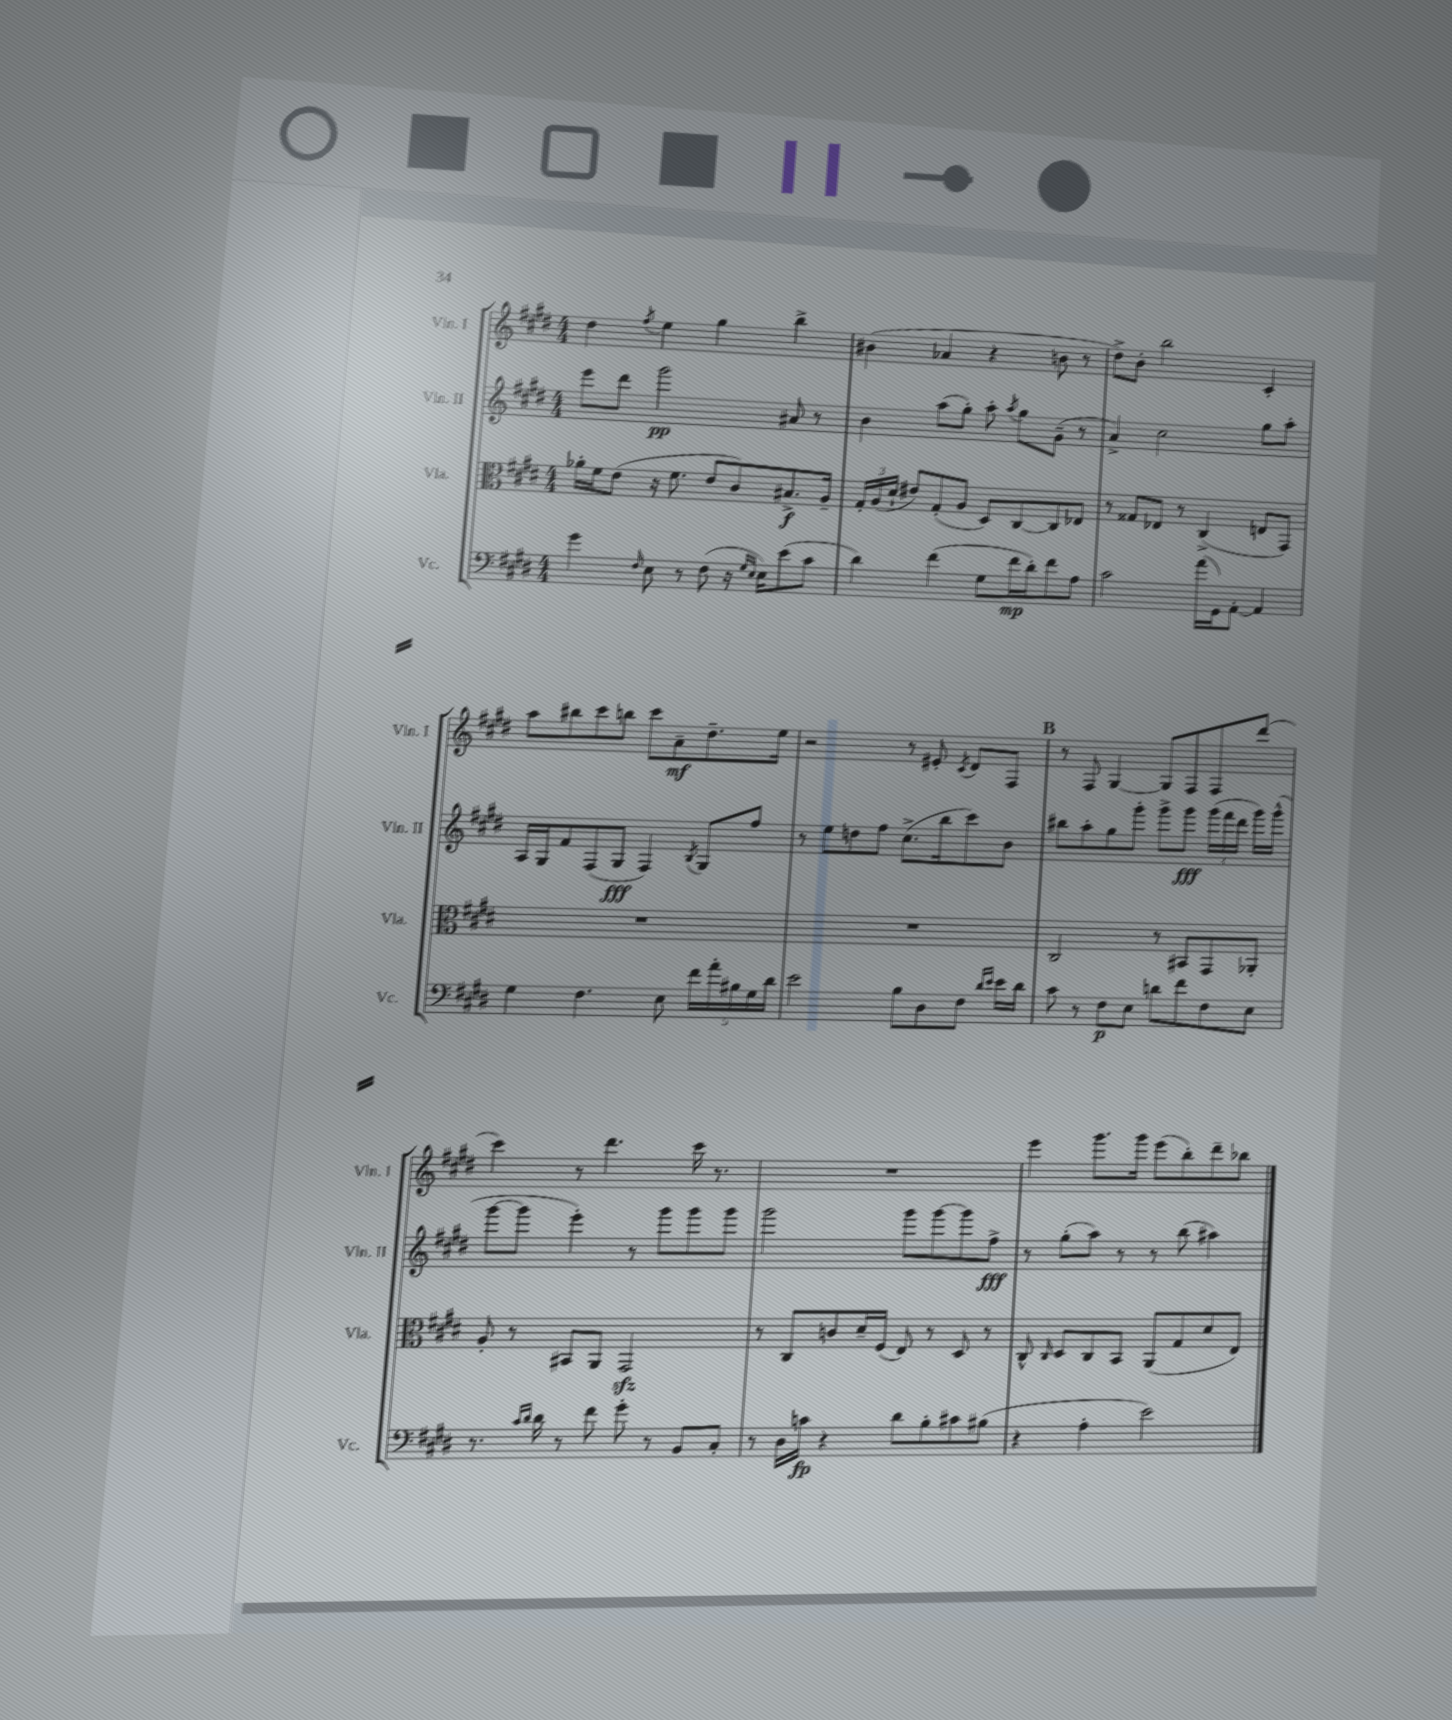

**kern	**dynam	**kern	**dynam	**kern	**dynam	**kern	**dynam
*part4	*part4	*part3	*part3	*part2	*part2	*part1	*part1
*staff4	*staff4	*staff3	*staff3	*staff2	*staff2	*staff1	*staff1
*I"Vc.	*	*I"Vla.	*	*I"Vln. II	*	*I"Vln. I	*
*I'Vc.	*	*I'Vla.	*	*I'Vln. II	*	*I'Vln. I	*
*clefF4	*	*clefC3	*	*clefG2	*	*clefG2	*
*k[f#c#g#d#]	*	*k[f#c#g#d#]	*	*k[f#c#g#d#]	*	*k[f#c#g#d#]	*
*M4/4	*	*M4/4	*	*M4/4	*	*M4/4	*
=8	=8	=8	=8	=8	=8	=8	=8
4g#\	.	16a-X'\LL	.	8eee\L	.	4dd#\	.
.	.	16f#\J	.	.	.	.	.
.	.	(8e\J	.	8ddd#\J	.	.	.
16qqF#/	.	.	.	.	.	8qff#/	.
8E\	.	16r	.	2ggg#\	pp	4ee\	.
.	.	8.f#\	.	.	.	.	.
8r	.	.	.	.	.	.	.
(8F#\	.	8e/L	.	.	.	4gg#\	.
16r	.	8c#/)	.	.	.	.	.
16qqG#/LL	.	.	.	.	.	.	.
16qqE/JJ	.	.	.	.	.	.	.
16E\KL)	.	.	.	.	.	.	.
(8e\	.	8.B#X^/	f	8a#X/	.	4bb^\	.
8c#\J	.	.	.	8r	.	.	.
.	.	16A~/Jk	.	.	.	.	.
=9	=9	=9	=9	=9	=9	=9	=9
4d#\)	.	24G#'/LL	.	4b\	.	(4b#X\	.
.	.	(24A/	.	.	.	.	.
.	.	24d#`/JJ	.	.	.	.	.
.	.	8e#X/L)	.	.	.	.	.
(4f#\	.	(8G#'/	.	(8aa\L	.	4a-X/	.
.	.	8A/J	.	8gg#'\J)	.	.	.
8G#\L	.	8D#/L)	.	8aa'\	.	4r	.
.	.	.	.	8qaa/	.	.	.
16f#\L	mp	[8C#/	.	8gg#\L	.	.	.
16d#'\J)	.	.	.	.	.	.	.
8f#\	.	8C#/]	.	(8g#~\J	.	8bn\	.
8A\J	.	8E-X/J	.	8r	.	8r	.
=10	=10	=10	=10	=10	=10	=10	=10
2c#\	.	8r	.	4a^/)	.	8dd#^\L)	.
.	.	8G##X/L	.	.	.	8b'\J	.
.	.	8E-X/J	.	2cc#\	.	2bb\	.
.	.	8r	.	.	.	.	.
(16a\LL	.	(4C#^/	.	.	.	.	.
16GG#\J)	.	.	.	.	.	.	.
[8AA'\J	.	.	.	.	.	.	.
4AA/]	.	8En/L	.	8gg#\L	.	4c#'/	.
.	.	8GG#/J)	.	8aa'\J	.	.	.
!!LO:LB:g=z
=11	=11	=11	=11	=11	=11	=11	=11
4G#\	.	1r	.	16A/LL	.	8aa\L	.
.	.	.	.	16G#/J	.	.	.
.	.	.	.	8f#/	.	8bb#X\	.
4.F#\	.	.	.	(8F#/	.	8ccc#\	.
.	.	.	.	8G#/J	fff	8bbn\J	.
.	.	.	.	4F#/)	.	8ccc#\L	.
8E\	.	.	.	.	.	8a~\	mf
.	.	.	.	8qB/	.	.	.
20f#\LL	.	.	.	8G#/L	.	8.dd#~\	.
20a'\	.	.	.	.	.	.	.
20B#X\	.	.	.	.	.	.	.
.	.	.	.	8ff#/J	.	.	.
20G#\	.	.	.	.	.	.	.
.	.	.	.	.	.	16ee\Jk	.
20d#\JJ	.	.	.	.	.	.	.
=12	=12	=12	=12	=12	=12	=12	=12
2e\	.	1r	.	8r	.	2r	.
.	.	.	.	8ee\L	.	.	.
.	.	.	.	8ddn\	.	.	.
.	.	.	.	8ff#\J	.	.	.
8B\L	.	.	.	(8.cc#^\L	.	8r	.
8D#\	.	.	.	.	.	8e#X'/	.
.	.	.	.	16bb\k	.	.	.
.	.	.	.	.	.	8qc#/	.
8F#\J	.	.	.	8ccc#\)	.	8d#/L	.
16qqd#/LL	.	.	.	.	.	.	.
16qqe/JJ	.	.	.	.	.	.	.
16e\LL	.	.	.	8b\J	.	8F#/J	.
16d#\JJ	.	.	.	.	.	.	.
!!LO:REH:place=s1:t=B
=13	=13	=13	=13	=13	=13	=13	=13
8c#\	.	2C#/	.	8bb#X\L	.	8r	.
8r	.	.	.	8aa'\	.	8F#/	.
8F#\L	p	.	.	8gg#\	.	[4G#/	.
8E\J	.	.	.	8ggg#'\J	.	.	.
8dn\L	.	8r	.	8ggg#^\L	.	8G#/L]	.
8f#\	.	8BB#X/L	.	8ggg#\J	fff	8F#/	.
8F#\	.	8GG#/	.	(24ggg#\LL	.	8F#/	.
.	.	.	.	24fff#\	.	.	.
.	.	.	.	24ddd#\JJ	.	.	.
8E\J	.	8AA-X'/J	.	16ggg#\LL)	.	(8ddd#/J	.
.	.	.	.	(16ggg#^^\JJ	.	.	.
!!LO:LB:g=z
=14	=14	=14	=14	=14	=14	=14	=14
8.r	.	8A'/	.	[8ggg#\L	.	4ccc#\)	.
.	.	8r	.	8ggg#\J]	.	.	.
16qqc#/LL	.	.	.	.	.	.	.
16qqd#/JJ	.	.	.	.	.	.	.
16d#\	.	.	.	.	.	.	.
8r	.	8BB#X/L	.	4eee'\)	.	8r	.
8f#\	.	8AA/J	.	.	.	4.ddd#\	.
8g#'\	.	2GG#zz/	.	8r	.	.	.
8r	.	.	.	8ggg#\L	.	.	.
8BB/L	.	.	.	8ggg#\	.	16ccc#\	.
.	.	.	.	.	.	8.r	.
8C#'/J	.	.	.	8ggg#\J	.	.	.
=15	=15	=15	=15	=15	=15	=15	=15
8r	.	8r	.	2ggg#\	.	1r	.
16D#\LL	.	8C#/L	.	.	.	.	.
16cn\JJ	fp	.	.	.	.	.	.
4r	.	8cn/	.	.	.	.	.
.	.	16d#~/L	.	.	.	.	.
.	.	(16F#/JJ	.	.	.	.	.
8d#\L	.	8E/)	.	8ggg#\L	.	.	.
8B'\	.	8r	.	[8ggg#\	.	.	.
8c#X\	.	8D#/	.	8ggg#\]	.	.	.
(8B#X\J	.	8r	.	8ff#^\J	fff	.	.
=16	=16	=16	=16	=16	=16	=16	=16
4r	.	8C#^^/	.	8r	.	4eee\	.
.	.	16qqC#/	.	.	.	.	.
.	.	8D#/L	.	(8gg#'\L	.	.	.
4A'\	.	8C#/	.	8aa\J)	.	8.ggg#\L	.
.	.	8BB/J	.	8r	.	.	.
.	.	.	.	.	.	16ggg#\Jk	.
2e\)	.	(8AA/L	.	8r	.	(8eee\L	.
.	.	8G#/	.	(8bb\	.	8bb'\)	.
.	.	8d#/	.	4aa#X\)	.	8ddd#~\	.
.	.	8E/J)	.	.	.	8bb-X\J	.
==	==	==	==	==	==	==	==
*-	*-	*-	*-	*-	*-	*-	*-
